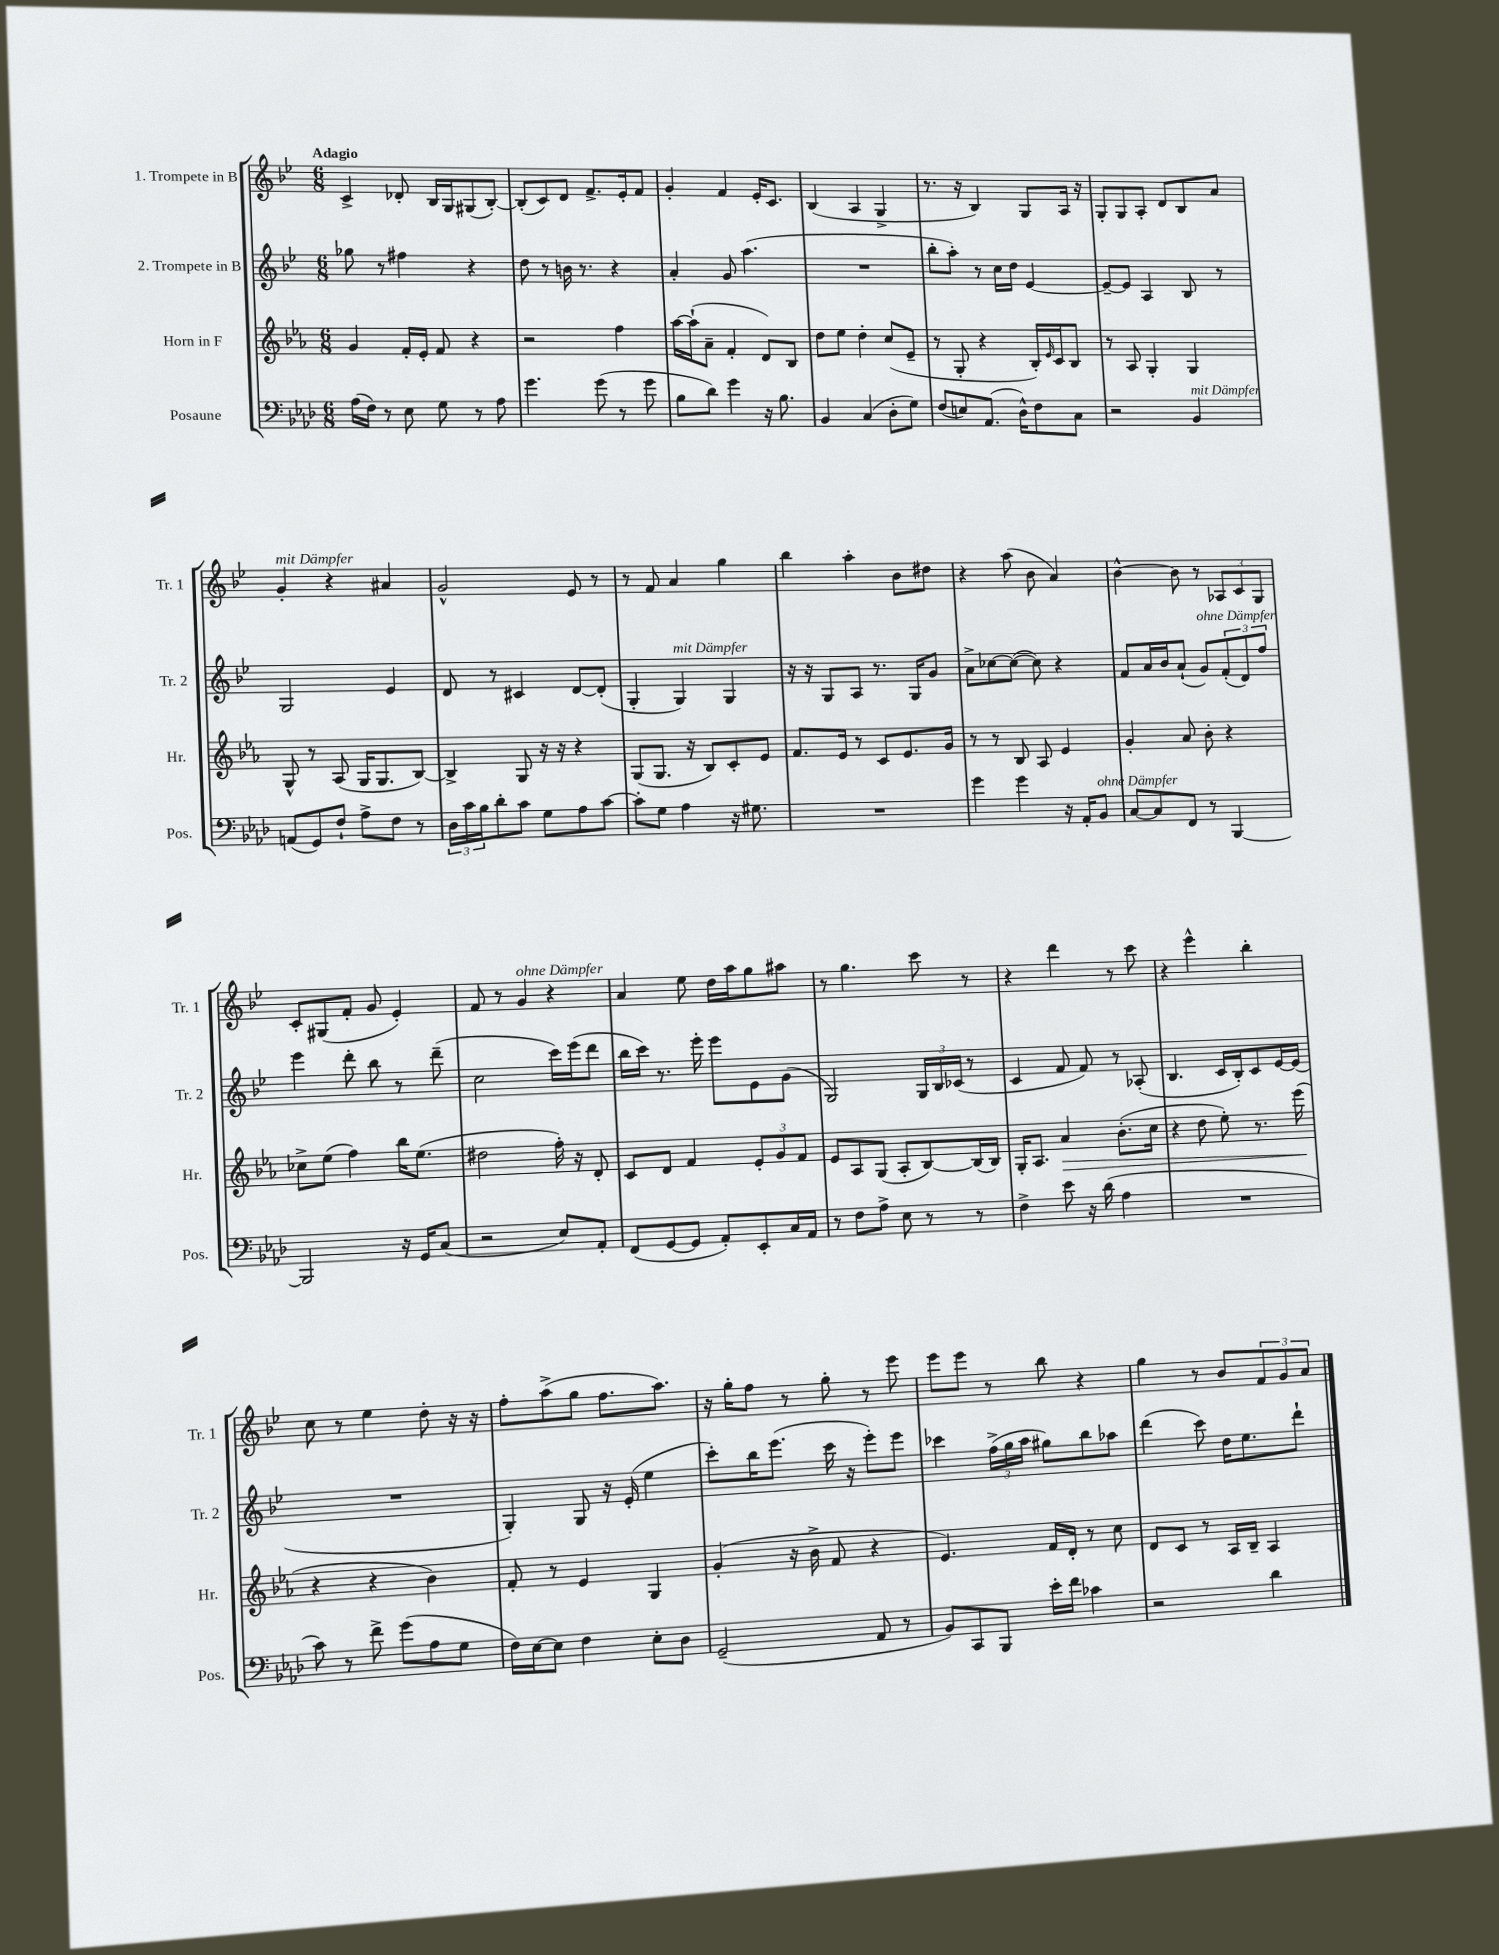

**kern	**kern	**kern	**kern
*staff4	*staff3	*staff2	*staff1
*clefF4	*clefG2	*clefG2	*clefG2
*k[b-e-a-d-]	*k[b-e-a-]	*k[b-e-]	*k[b-e-]
*M6/8	*M6/8	*M6/8	*M6/8
(16A-	4g	8gg-	4c^
16F)	.	.	.
8r	.	8r	.
8E-	16f'	4ff#	8d-'
.	16e-'	.	.
8G	8f	.	16B-
.	.	.	16G
8r	4r	4r	(8G#
8A-	.	.	[8B-')
=	=	=	=
4.g	2r	8dd	(8B-']
.	.	8r	8c)
.	.	16b	8d
.	.	8.r	.
(8g	.	.	8.f^
8r	4ff	4r	.
.	.	.	16e-'
8g	.	.	8f
=	=	=	=
8B-	[16aa-	4a'	4g'
.	(16aa-`]	.	.
8d-)	8a-~	.	.
4g	4f'	8g	4f
.	.	(4.aa	.
16r	8d)	.	16e-'
8.B-	.	.	8.c
.	8B-	.	.
=	=	=	=
4BB-	8dd	2.r	(4B-
.	8ee-	.	.
(4C	4dd'	.	4A
8D-'	(8cc	.	4G^
8G)	8e-~	.	.
=	=	=	=
(8F	8r	8bb-'	8.r
8E)	8G'	8aa')	.
.	.	.	16r
(8.AA-	4r	8r	4B-)
.	.	16cc	.
16D-^^)	.	16dd	.
8F	16B-')	[4e-	8G
.	16qqe-	.	.
.	16c	.	.
8C	8B-	.	16A
.	.	.	16r
=	=	=	=
2r	8r	8e-~_	8G'
.	8A-	8e-]	8G
.	4G'	4A	8A'
.	.	.	8d
4BB-	4G	8B-	8B-
.	.	8r	8a
=	=	=	=
(8AA	8G^^	2G	4g'
8GG)	8r	.	.
8F`	(8A-	.	4r
8A-^	16G	.	.
.	8.G	.	.
8F	.	4e-	4a#
8r	[8B-)	.	.
=	=	=	=
24D-	4B-^]	8d	2g^^
24c	.	.	.
24B-	.	.	.
8d-'	.	8r	.
8c	8G	4c#	.
8G	16r	.	.
.	16r	.	.
8A-	4r	[8d	8e-
[8c	.	(8d']	8r
=	=	=	=
8c']	(8G	4G'	8r
8G	8.G	.	8f
4A-	.	4G)	4a
.	16r	.	.
.	8B-)	.	.
16r	8c'	4G	4gg
8.G#	.	.	.
.	8e-	.	.
=	=	=	=
2.r	8.f	16r	4bb-
.	.	16r	.
.	.	8G	.
.	16e-	.	.
.	8r	8A	4aa'
.	8c	8.r	.
.	8.e-	.	8b-
.	.	16G	.
.	.	8g	8dd#
.	16g	.	.
=	=	=	=
4g	8r	8a^	4r
.	8r	[8cc-	.
4g	8B-	(8cc-_	(8aa
.	8A-	8cc-])	8b-
16r	4e-	4r	4a)
16AA-'	.	.	.
8BB-	.	.	.
=	=	=	=
[8C	4g'	8f	[4b-^^
8C]	.	16a	.
.	.	16b-	.
8FF	8a-	(8a`	8b-]
8r	8b-'	8g)	8r
[4BBB-	4r	(12f'	12A-
.	.	12d)	12c
.	.	12ff	12G
=	=	=	=
2BBB-]	8cc-^	4eee-	8c'
.	(8ee-	.	(8G#
.	4ff)	8ddd'	8f'
.	.	8bb-	8g
16r	16bb-	8r	4e-')
16GG	(8.ee-	.	.
(8C	.	(8ddd~	.
=	=	=	=
2r	2dd#	2cc	8f
.	.	.	8r
.	.	.	4g
8E-)	16ff')	16ccc)	4r
.	16r	(16eee-	.
8AA-'	8d'	8ddd	.
=	=	=	=
(8FF	8c	16bb-	4a
.	.	16ccc)	.
[8GG	8d	8.r	.
8GG]	4f	.	8ee-
.	.	16eee-'	.
8AA-')	.	8eee-	16dd
.	.	.	16aa
8EE-'	12e-'	8e-	8gg
.	12g	.	.
16C	.	(8g	8aa#
.	12f	.	.
16AA-	.	.	.
=	=	=	=
8r	8e-	2G)	8r
8F	8A-	.	4.gg
8A-^	(8G	.	.
8E-	8A-'	.	.
8r	[8B-)	24G	8ccc
.	.	24B-	.
.	.	(24c-	.
8r	(16B-]	8r	8r
.	16B-)	.	.
=	=	=	=
4F^	16G'	4c	4r
.	8.A-	.	.
8e-	4a-	8f	4ddd
16r	.	8f)	.
(16d-	.	.	.
4A-	(8.b-'	8r	8r
.	.	(8A-'	8ccc
.	16cc	.	.
=	=	=	=
2.r	4r	4.B-	4r
.	8dd	.	4eee-^^
.	8ee-')	16c	.
.	.	16B-')	.
.	8.r	8c	4bb-'
.	.	[16e-	.
.	(16eee-	(16e-]	.
=	=	=	=
8c)	4r	2.r	8cc
8r	.	.	8r
8f^	4r	.	4ee-
(8g	.	.	.
8A-	4b-)	.	8dd'
8G	.	.	16r
.	.	.	16r
=	=	=	=
16F)	8f'	4G')	8ff'
[16E-	.	.	.
8E-]	8r	.	(8aa^
4F	4e-	8G	8gg
.	.	16r	8.ff
.	.	(16e-'	.
8E-'	4G	4ee-	.
.	.	.	8.aa)
8D-	.	.	.
=	=	=	=
(2GG~	(4g'	8ccc')	16r
.	.	.	16gg'
.	.	16bb-	8ff
.	.	(8.eee-	.
.	16r	.	8r
.	16b-^	.	.
.	8f	16ccc	8gg'
.	.	16r	.
8AA-	4r	8eee-')	8r
8r	.	8eee-	8eee-
=	=	=	=
8BB-)	4.e-)	4ccc-	8eee-
8CC	.	.	8eee-
8BBB-	.	(24ff^	8r
.	.	24gg	.
.	.	24aa	.
16e-'	16f	8gg#)	8bb-
16f	16d'	.	.
4c-	8r	8bb-	4r
.	8cc	8aa-	.
=	=	=	=
2r	8d	(4ddd	4gg
.	8c	.	.
.	8r	8ccc)	8r
.	16A-	16dd	8b-
.	16B-~	8.ee-	.
4d-	4A-	.	12f
.	.	.	12g
.	.	8ddd`	.
.	.	.	12a
==	==	==	==
*-	*-	*-	*-
